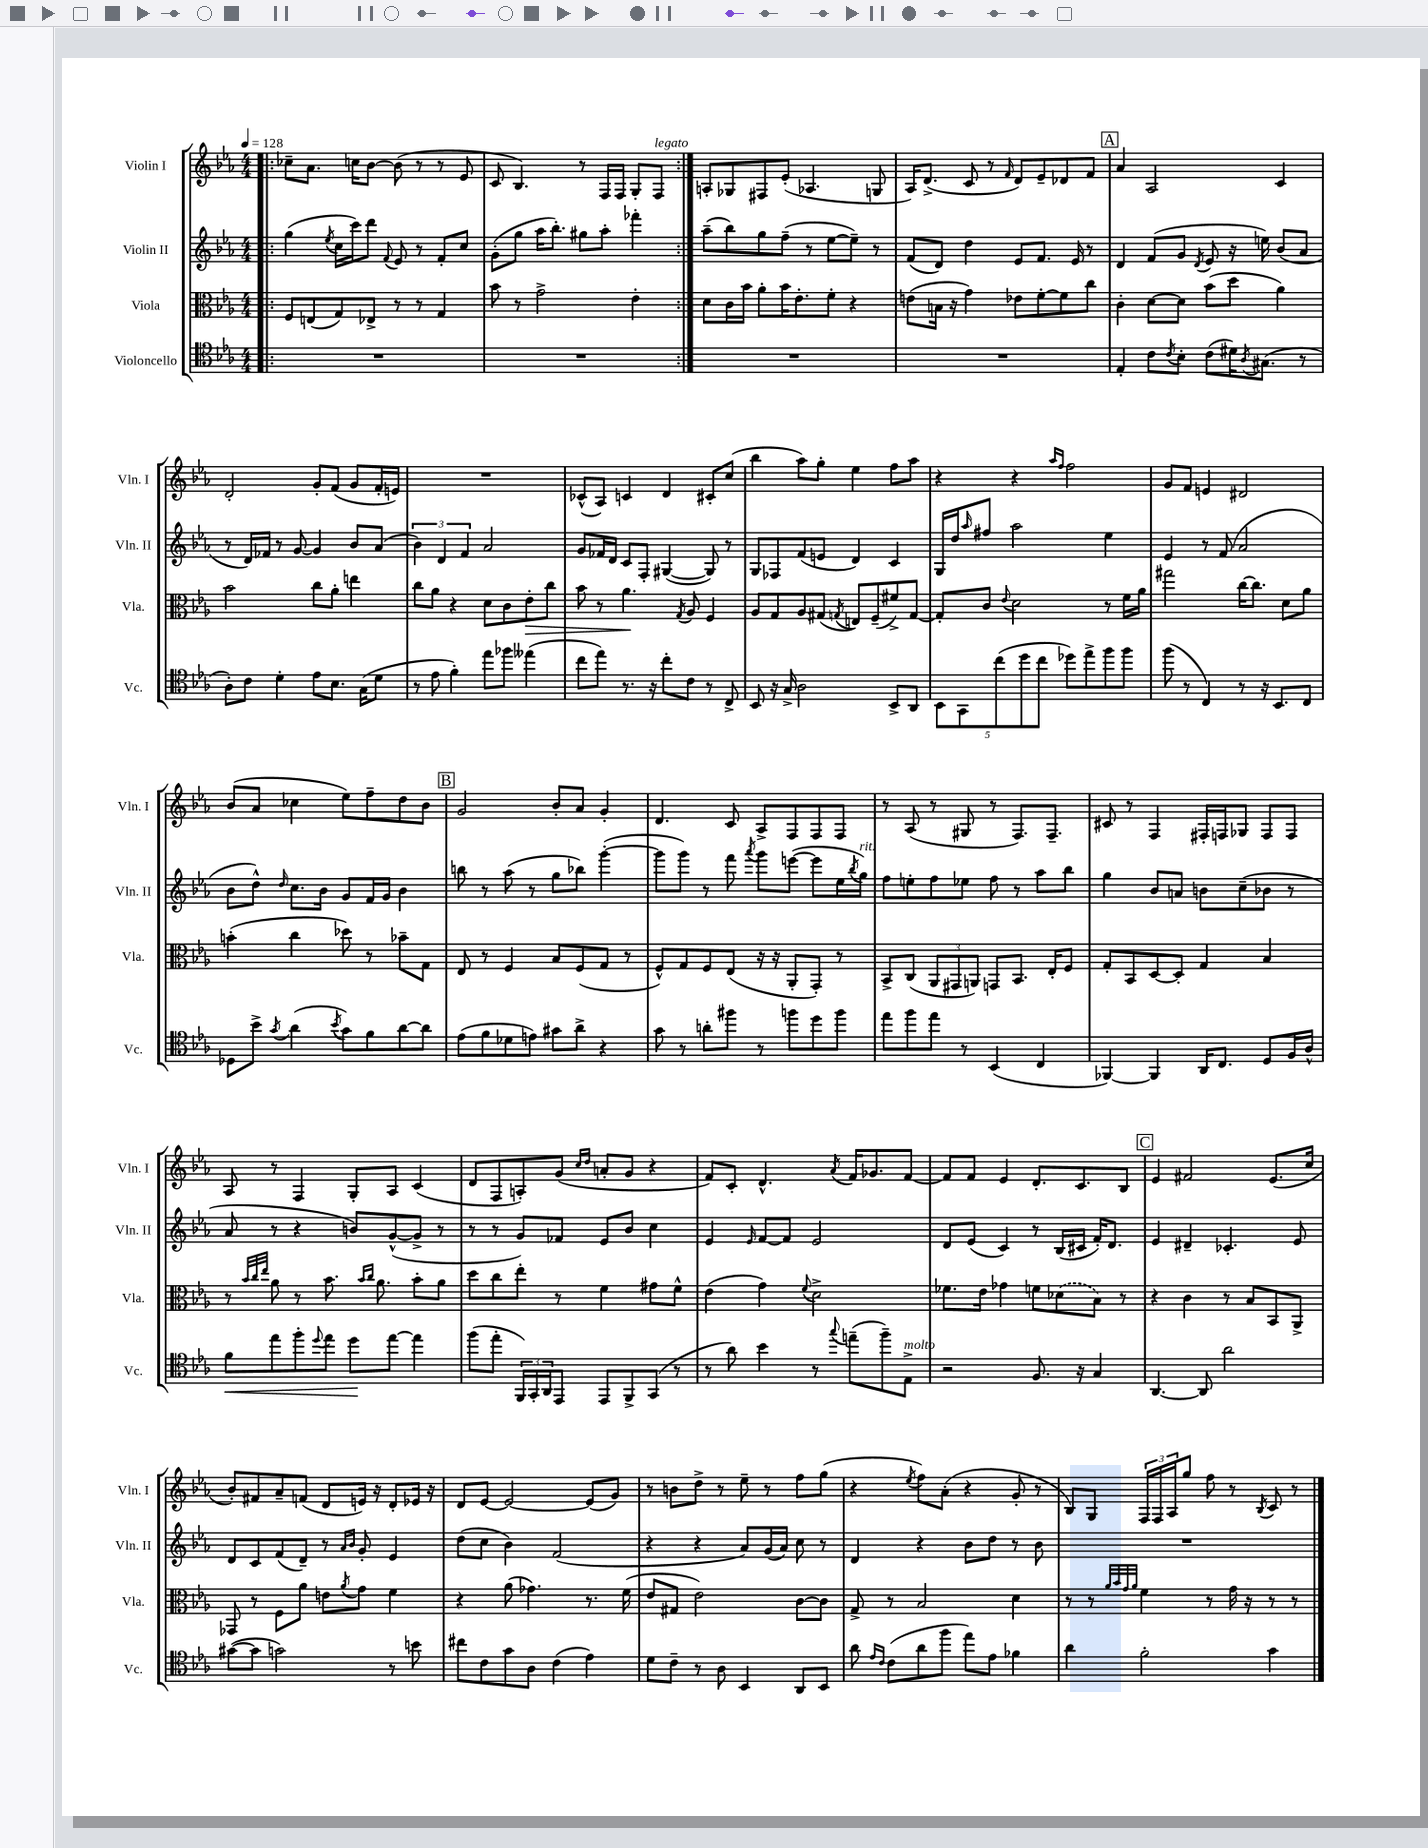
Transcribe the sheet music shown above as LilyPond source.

<<
\new StaffGroup <<
\new Staff = "s0" \with { instrumentName = "Violin I" shortInstrumentName = "Vln. I" } {
    \clef treble \key ees \major \numericTimeSignature \time 4/4 \tempo 4 = 128
    \repeat volta 2 { \bar ".|:" ces''8-- aes'8. c''16 bes'8~ bes'8( r8 r8 ees'8 |
    c'8 bes4.) r8 f16 f16 g8-. f8^\markup { \italic "legato" } | }
    a8-. ges8 fis8 ees'8-.( aes4. g8 |
    aes16) d'8.->( c'8 r8 \grace { f'16 } d'8) ees'8-- des'8 f'8 |
    \mark \markup { \box "A" } aes'4 aes2 c'4 |
    d'2-. g'8-. f'8( g'8 f'16-. e'16) |
    R1 |
    ces'8-^( aes8) c'4 d'4 cis'8-. c''8( |
    bes''4 aes''8) g''8-. ees''4 f''8 aes''8 |
    r4 r4 \grace { aes''16 f''16 } f''2 |
    g'8 f'8 e'4 dis'2 |
    bes'8( aes'8 ces''4 ees''8) f''8-- d''8 bes'8 |
    \mark \markup { \box "B" } g'2 bes'8-. aes'8 g'4-. |
    d'4. c'8 aes8-> f8 f8 f8 |
    r8 aes8( r8 gis8 r8 f8.) f8.-- |
    cis'8 r8 f4 fis16-. f16 ges8 f8 f8 |
    aes8 r8 f4 g8-. aes8 c'4( |
    d'8 f8 a8-.) g'8( \grace { c''16 d''16 } a'8-. g'8 r4 |
    f'8) c'8-. d'4.-^ \acciaccatura { aes'8 } f'16 ges'8. f'8~ |
    f'8 f'8 ees'4 d'8.-. c'8. bes8 |
    \mark \markup { \box "C" } ees'4 fis'2 ees'8.( c''16 |
    bes'8-.) fis'8 aes'8-- f'8( d'8 e'16) r16 d'8-. ees'16 r16 |
    d'8 ees'8~ ees'2~ ees'8( g'8) |
    r8 b'8 d''8-> r8 ees''8-- r8 f''8 g''8( |
    r4 \acciaccatura { ees''8 } f''8) aes'8-.( r4 g'8-. r8 |
    bes8) g8 \tuplet 3/2 { f16 f16 aes16 } g''8 f''8 r8 \acciaccatura { bes8 } c'8 r8 \bar "|." |
}
\new Staff = "s1" \with { instrumentName = "Violin II" shortInstrumentName = "Vln. II" } {
    \clef treble \key ees \major \numericTimeSignature \time 4/4
    \repeat volta 2 { \bar ".|:" g''4( \acciaccatura { ees''8 } c''16 c'''16) d'''8 \appoggiatura { f'8 } ees'8 r8 f'8-. c''8 |
    g'8-.( g''8 aes''16 bes''8.-.) gis''8 aes''8-. fes'''4-. | }
    aes''8--( bes''8) g''8 f''8--( r8 ees''8~ ees''8--) r8 |
    f'8( d'8) d''4 ees'8 f'8. ees'16 r8 |
    \mark \markup { \box "A" } d'4 f'8( g'8 \acciaccatura { d'8 } ees'8 r16 e''16) bes'8( aes'8 |
    r8 d'16) fes'16 r8 g'8~ g'4 bes'8 aes'8( |
    \tuplet 3/2 { bes'4) d'4 f'4 } aes'2 |
    g'8 fes'16 d'16 c'8 f8-. gis4~( gis8) r8 |
    g8 fes8 f'8( e'8 d'4) c'4 |
    g16 d''16 \grace { aes''16 } fis''8 aes''2 ees''4 |
    ees'4 r8 f'8( aes'2 |
    bes'8 d''8-^) \grace { d''16 } c''8. bes'16 g'8 f'16 g'16 bes'4 |
    \mark \markup { \box "B" } b''8 r8 aes''8( r8 g''8 bes''8) g'''4~-.( |
    g'''8 g'''8) r8 f'''8 \acciaccatura { aes'''8 } g'''8 e'''8~( e'''8 ees''16 \acciaccatura { bes''8 } g''16^\markup { \italic "rit." }) |
    f''8 e''8-. f''8 ees''8 f''8 r8 aes''8 bes''8 |
    g''4 bes'8 a'8 b'8 c''8--( bes'8 r8 |
    aes'8 r8 r4 b'8) g'8~-^( g'8-> r8 |
    r8 r8 g'8) fes'8 ees'8 bes'8 c''4 |
    ees'4 \grace { ees'16 } f'8~ f'8 ees'2 |
    d'8 ees'8( c'4) r8 bes16( cis'16 f'16-.) d'8. |
    \mark \markup { \box "C" } ees'4 dis'4-- ces'4.-. ees'8 |
    d'8 c'8 f'8( d'8--) r8 \grace { aes'16 bes'16 } g'8-. ees'4 |
    d''8( c''8 bes'4) f'2( |
    r4 r4 aes'8) g'16( aes'16) c''8 r8 |
    d'4 r4 bes'8 d''8 r8 bes'8 |
    R1 \bar "|." |
}
\new Staff = "s2" \with { instrumentName = "Viola" shortInstrumentName = "Vla." } {
    \clef alto \key ees \major \numericTimeSignature \time 4/4
    \repeat volta 2 { \bar ".|:" f8 e8( g8) ees8-> r8 r8 g4 |
    bes'8 r8 g'2-> ees'4-. | }
    d'8 c'16 bes'16 aes'8-. bes'16 ees'8.-. f'8-. r4 |
    e'8( b16 r16 g'4) ees'8 f'8~-. f'8 c''8 |
    \mark \markup { \box "A" } c'4-. d'8~ d'8 bes'8( d''8 aes'4) |
    bes'2 c''8 aes'8-. e''4 |
    c''8 aes'8 r4 d'8 c'8 ees'8-.\> c''8 |
    bes'8 r8 aes'4.\! \acciaccatura { g8 } aes8 f4 |
    aes8 g8 aes8 gis8( \acciaccatura { g8 } e8) f8--( fis'8->) g8~ |
    g8-. c'8 \appoggiatura { ees'8 } d'2 r8 f'16 aes'16 |
    gis''2 c''16~ c''8. d'8 aes'8 |
    b'4-.( c''4 des''8) r8 bes'8-- g8 |
    \mark \markup { \box "B" } ees8 r8 f4 bes8 f8( g8 r8 |
    f8-^) g8 f8 ees8( r16 r16 aes,8-. g,8-.) r8 |
    bes,8-> c8( \tuplet 3/2 { aes,8 gis,8 a,8) } g,8 bes,8. ees16-. f8 |
    g8-. bes,8 d8~ d8-. g4 bes4 |
    r8 \grace { bes'32 c''32 ees''32 } aes'8 r8 bes'8. \grace { bes'16 c''16 } aes'8. bes'8-. aes'8 |
    d''8 c''8 ees''8-. r8 f'4 gis'8 f'8-^ |
    ees'4( g'4) \appoggiatura { f'8 } d'2-> |
    fes'8. ees'16 ges'4 f'8 \once \slurDashed des'8( bes8) r8 |
    \mark \markup { \box "C" } r4 c'4 r8 bes8 bes,8 aes,8-> |
    ges,8 r8 f8 aes'8 e'8 \acciaccatura { aes'8 } g'8 f'4 |
    r4 aes'8( ges'4.) r8. f'16( |
    ees'8 gis8 ees'2) c'8~ c'8 |
    g8-> r8 bes2 d'4 |
    r8 r8 \grace { aes'32 bes'32 g'32 aes'32 } f'4 r8 g'16 r16 r8 r8 \bar "|." |
}
\new Staff = "s3" \with { instrumentName = "Violoncello" shortInstrumentName = "Vc." } {
    \clef tenor \key ees \major \numericTimeSignature \time 4/4
    \repeat volta 2 { \bar ".|:" R1 |
    R1 | }
    R1 |
    R1 |
    \mark \markup { \box "A" } ees4-. c'8 \acciaccatura { c'8 } bes8-. c'8( dis'16) \acciaccatura { aes8 } gis8.( r8 |
    aes8-.) c'8 d'4-. ees'8 bes8. g16( d'8 |
    r8 ees'8 f'4-.) ees''8 fes''8 eeses''4( |
    c''8 ees''8) r8. r16 c''8-. c'8 r8 c8-> |
    bes,8 r16 g16-> aes2 bes,8-> aes,8 |
    \tuplet 5/4 { bes,8 g,8 c''8( d''8 c''8 } des''8) ees''8-> f''8 f''8 |
    f''8( r8 c4) r8 r16 bes,8. c8 |
    des8 bes'8-> \acciaccatura { g'8 } aes'4( \acciaccatura { bes'8 } g'8) f'8 aes'8~ aes'8 |
    \mark \markup { \box "B" } ees'8( f'8 des'8 e'8) gis'8 aes'8-> r4 |
    g'8 r8 a'8-. fis''8 r8 f''8 d''8 f''8 |
    ees''8 f''8 ees''8 r8 bes,4( c4 |
    fes,4~) fes,4 aes,16 c8. d8 f16 aes16-^ |
    f'8\< ees''8 f''8-. \appoggiatura { d''8 } ees''8 d''8\! ees''8~ ees''4 |
    f''8( ees''8-. \tuplet 3/2 { f,16) g,16-. aes,16 } ees,8 ees,8 f,8-> g,8( r8 |
    r8 aes'8) bes'4 r8 \appoggiatura { g''8 } e''8--( f''8--) ees8->^\markup { \italic "molto" } |
    r2 f8. r16 g4 |
    \mark \markup { \box "C" } aes,4.~ aes,8 aes'2 |
    gis'8~( gis'8 g'2) r8 b'8 |
    cis''8 c'8 g'8 aes8 c'4( ees'4) |
    d'8 c'8-- r8 aes8 bes,4 aes,8 bes,8 |
    aes'8 \grace { ees'16 c'16 } c'8( aes'8 f''8 ees''8) ees'8 fes'4 |
    aes'4 f'2-. g'4 \bar "|." |
}
>>
>>
\layout { \context { \Score \remove "Bar_number_engraver" } }
